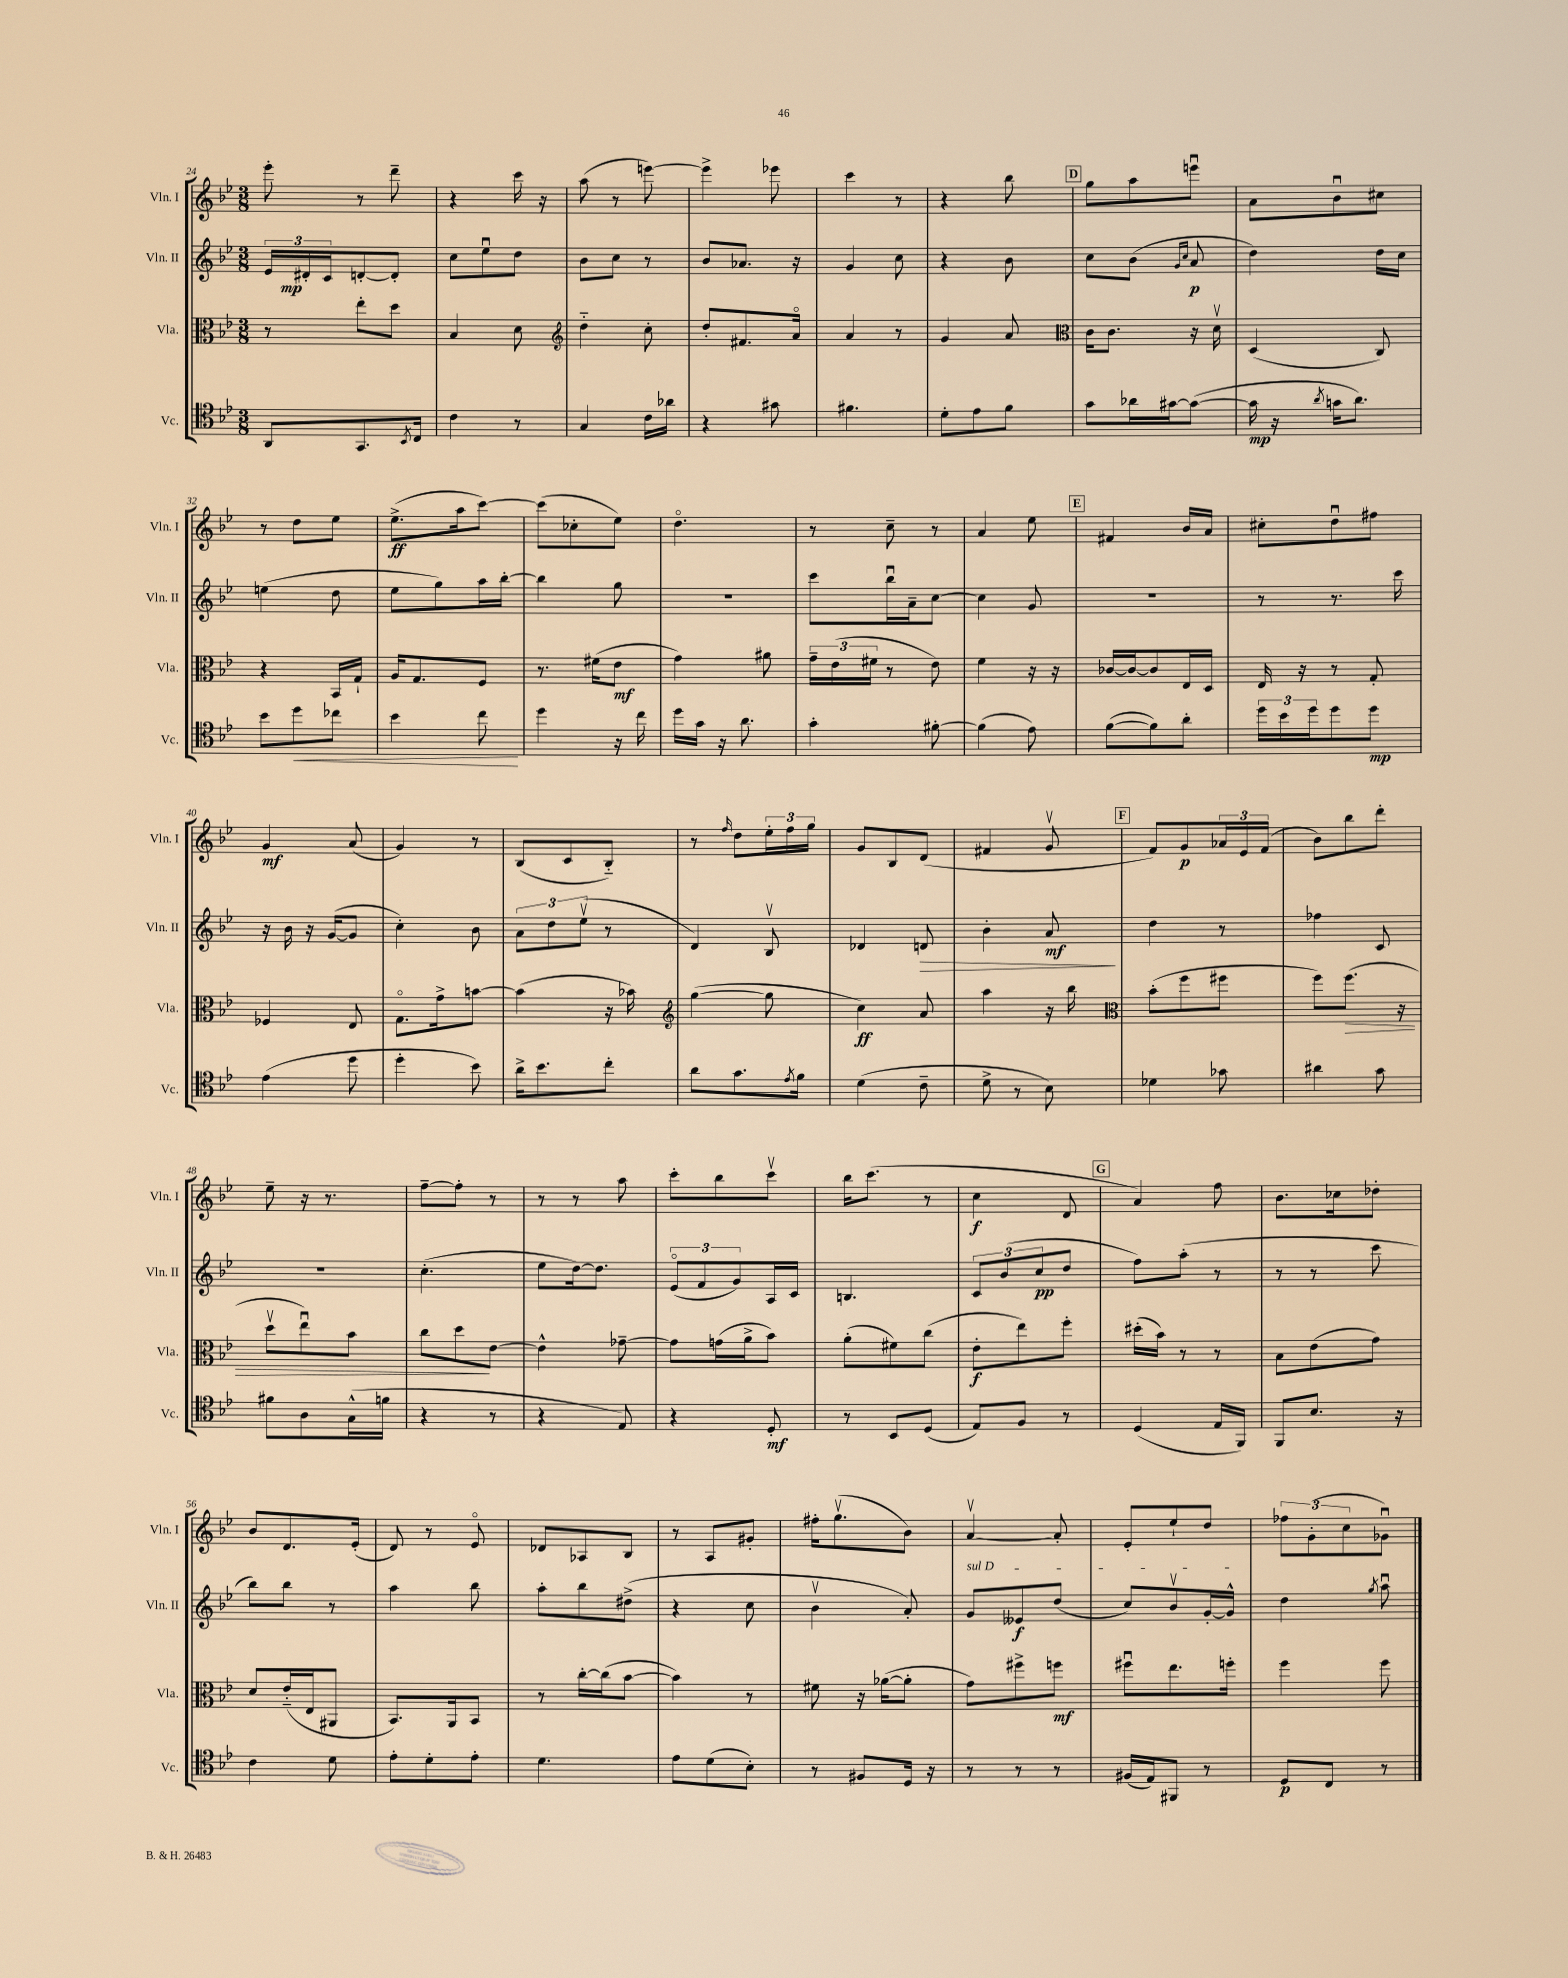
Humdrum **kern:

**kern	**kern	**kern	**kern
*staff4	*staff3	*staff2	*staff1
*clefC4	*clefC3	*clefG2	*clefG2
*k[b-e-]	*k[b-e-]	*k[b-e-]	*k[b-e-]
*M3/8	*M3/8	*M3/8	*M3/8
8AA	8r	24e-	8eee-'
.	.	24d#'	.
.	.	24c	.
8.GG	8ee-'	[8d'	8r
.	8dd	8d']	8ddd~
8qBB-	.	.	.
16C	.	.	.
=	=	=	=
4c	4B-	8cc	4r
.	.	8ee-u	.
8r	8d	8dd	16ccc
.	.	.	16r
=	=	=	=
*	*clefG2	*	*
4G	4dd'~	8b-	(8aa
.	.	8cc	8r
16c	8cc'	8r	[8eee)
16a-	.	.	.
=	=	=	=
4r	8dd'	8b-	4eee^]
.	8.f#	8.a-	.
8g#	.	.	8eee-
.	16ao	16r	.
=	=	=	=
4.f#	4a	4g	4ccc
.	8r	8cc	8r
=	=	=	=
8d'	4g	4r	4r
8e-	.	.	.
8f	8a	8b-	8bb-
=	=	=	=
*	*clefC3	*	*
8g	16c	8cc	8gg
.	8.c	.	.
16a-	.	(8b-	8aa
[16g#	.	.	.
.	.	16qqg	.
.	.	16qqcc	.
(8g#_	16r	8a	8eeeu
.	16dv	.	.
=	=	=	=
16g#]	(4D	4dd)	8a
16r	.	.	.
8qa	.	.	.
16g	.	.	8b-u
8.a)	.	.	.
.	8C)	16dd	8cc#
.	.	16cc	.
=	=	=	=
8b-	4r	(4ee	8r
8dd	.	.	8dd
8cc-	16BB-	8dd	8ee-
.	16G`	.	.
=	=	=	=
4b-	16A	8ee-	(8.ee-^
.	8.G	.	.
.	.	8gg)	.
.	.	.	16aa
8cc	8F	16aa	[8ccc)
.	.	[16bb-'	.
=	=	=	=
4dd	8.r	4bb-]	(8ccc]
.	.	.	8cc-'
.	(16f#	.	.
16r	8e-	8gg	8ee-)
16cc	.	.	.
=	=	=	=
16dd	4g)	4.r	4.ddo
16g	.	.	.
16r	.	.	.
8.a	.	.	.
.	8a#	.	.
=	=	=	=
4g'	24g~	8ccc	8r
.	(24e-	.	.
.	24f#	.	.
.	8r	16bb-u	8cc~
.	.	16a~	.
[8f#'	8e-)	[8cc	8r
=	=	=	=
(4f#]	4f	4cc]	4a
8e-)	16r	8g	8ee-
.	16r	.	.
=	=	=	=
([8f	[16c-	4.r	4f#
.	16c-_	.	.
8f])	8c-]	.	.
8a'	16E-	.	16b-
.	16D	.	16a
=	=	=	=
24dd	16E-	8r	8cc#'
24b-	.	.	.
.	16r	.	.
24dd	.	.	.
8dd	8r	8.r	8ddu
8dd	8G'	.	8ff#
.	.	16ccc	.
=	=	=	=
(4e-	4F-	16r	4g
.	.	16b-	.
.	.	16r	.
.	.	([16g	.
8dd	8E-	8g]	(8a
=	=	=	=
4dd'	8.Go	4cc')	4g)
.	16g^	.	.
8b-)	[8b	8b-	8r
=	=	=	=
16a^	(4b]	12a	(8B-
8.b-	.	.	.
.	.	12dd	.
.	.	.	8c
.	.	(12ee-v	.
8cc'	16r	8r	8B-'~)
.	16b-)	.	.
=	=	=	=
*	*clefG2	*	*
8a	([4gg	4d)	8r
.	.	.	16qqff
8.g	.	.	8dd
.	8gg]	8B-v	24ee-'
.	.	.	24ff
8qe-	.	.	.
16f	.	.	.
.	.	.	24gg
=	=	=	=
(4d	4cc)	4d-	8g
.	.	.	8B-
8c~	8a	8d	(8d
=	=	=	=
8d^	4aa	4b-'	4f#
8r	.	.	.
8B-)	16r	8a	8gv
.	16bb-	.	.
=	=	=	=
*	*clefC3	*	*
4d-	(8b-'	4dd	8f)
.	8ff	.	8g
8g-	8ff#	8r	24a-
.	.	.	24e-
.	.	.	(24f
=	=	=	=
4a#	8ff)	4ff-	8b-)
.	(8.ff	.	8bb-
8g	.	8c	8ddd'
.	16r	.	.
=	=	=	=
8f#	8ddv	4.r	8ee-~
8A	8ee-u)	.	16r
.	.	.	8.r
(16G^^	8b-	.	.
16f	.	.	.
=	=	=	=
4r	8cc	(4.cc'	[8ff~
.	8dd	.	8ff']
8r	[8e-	.	8r
=	=	=	=
4r	4e-^^]	8ee-	8r
.	.	[16dd)	8r
.	.	8.dd]	.
8E-)	[8g-~	.	8aa
=	=	=	=
4r	8g-]	(12e-o	8ccc'
.	.	12f	.
.	(16g	.	8bb-
.	.	12g)	.
.	16a^	.	.
8D'	8b-)	16A	8cccv
.	.	16c	.
=	=	=	=
8r	(8a'	4.B	16bb-
.	.	.	(8.ccc
8BB-	8f#)	.	.
(8D	(8cc	.	8r
=	=	=	=
8E-)	8e-'	12c	4cc
.	.	(12b-	.
8F	8ee-)	.	.
.	.	12cc	.
8r	8ff'	8dd	8d
=	=	=	=
(4D	(16dd#'	8ff)	4a)
.	16b-)	.	.
.	8r	(8aa'	.
16E-	8r	8r	8ff
16FF)	.	.	.
=	=	=	=
8FF	8B-	8r	8.b-
8.B-	(8e-	8r	.
.	.	.	16cc-
.	8g)	8ccc	8dd-'
16r	.	.	.
=	=	=	=
4c	8d	8bb-)	8b-
.	(16e-'~	8bb-	8.d
.	16E-	.	.
8d	8AA#	8r	.
.	.	.	(16e-'
=	=	=	=
8e-'	8.BB-)	4aa	8d)
8d'	.	.	8r
.	16AA	.	.
8e-'	8BB-	8bb-	8e-o
=	=	=	=
4.d	8r	8aa'	8d-
.	[16cc'	8bb-	8A-
.	(16cc]	.	.
.	[8b-	(8dd#^	8B-
=	=	=	=
8e-	4b-])	4r	8r
(8d	.	.	8A
8B-')	8r	8cc	8g#'
=	=	=	=
8r	8f#	4b-v	16ff#'
.	.	.	(8.ggv
8F#	16r	.	.
.	([16a-	.	.
16D	8a-']	8a')	8b-)
16r	.	.	.
=	=	=	=
8r	8g)	8g	[4av
8r	8ff#^	8e--	.
8r	8ff	(8dd	8a']
=	=	=	=
(16F#	8ff#u	8cc)	8e-'
16E-)	.	.	.
8FF#	8.ee-	8b-v	8ee-`
8r	.	[16g'	8dd
.	16ff'	16g^^]	.
=	=	=	=
8D	4ff	4dd	12ff-
.	.	.	(12g'
8C	.	.	.
.	.	.	12cc
.	.	8qgg	.
8r	8ff	8aau	8g-u)
==	==	==	==
*-	*-	*-	*-
